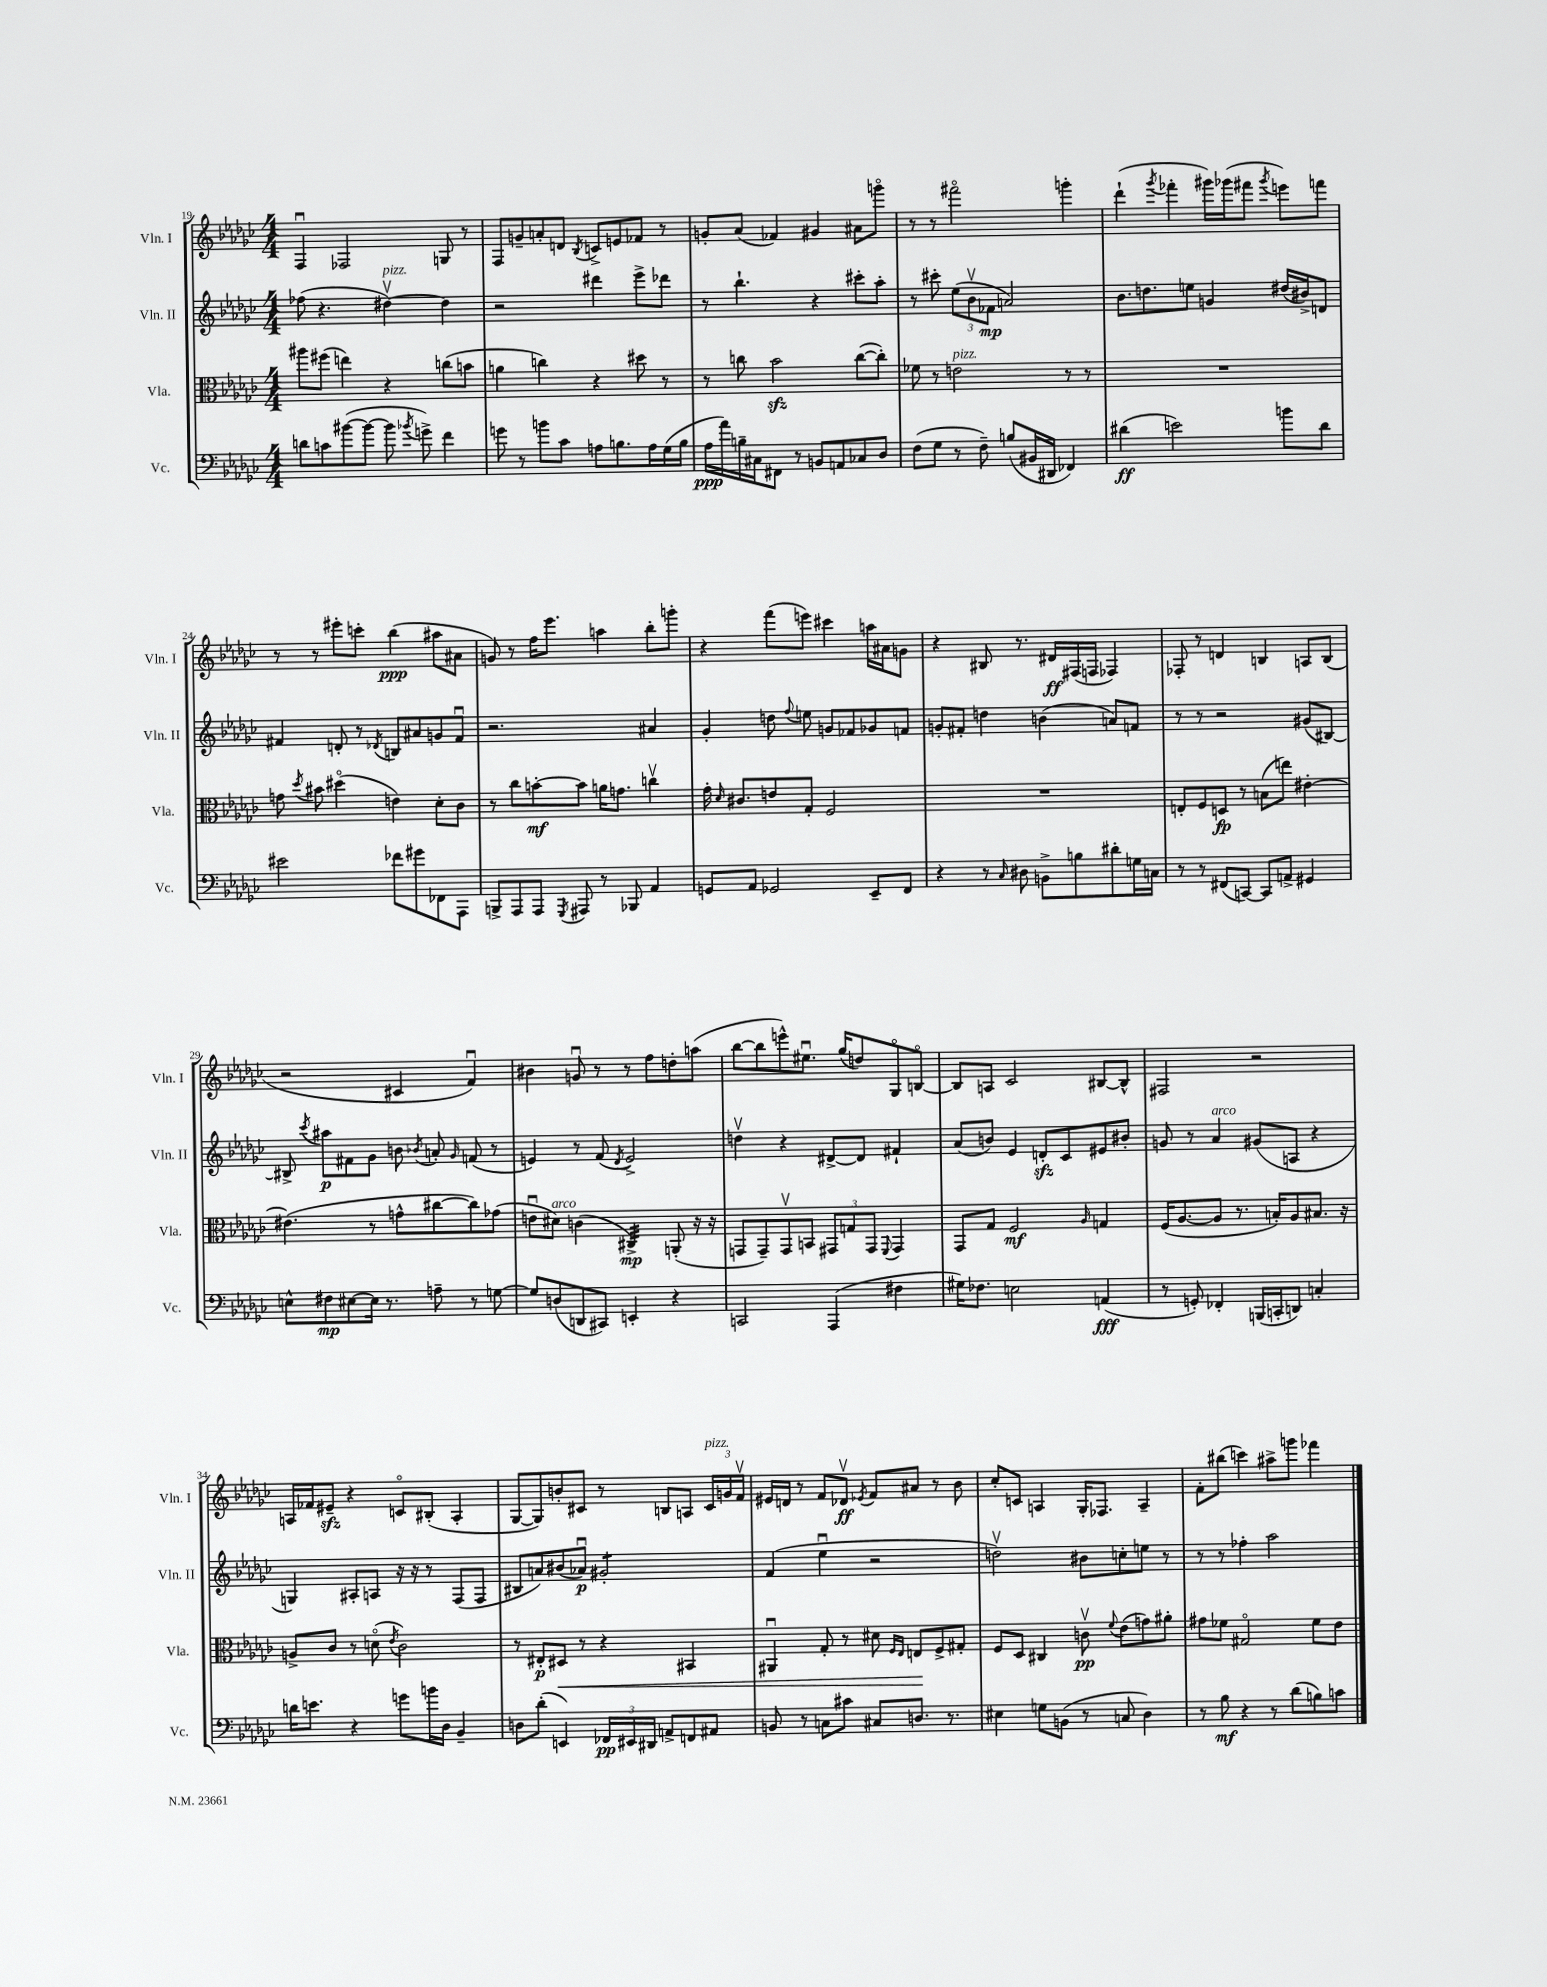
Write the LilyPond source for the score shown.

<<
\new StaffGroup <<
\new Staff = "s0" \with { instrumentName = "Vln. I" shortInstrumentName = "Vln. I" } {
    \clef treble \key ges \major \numericTimeSignature \time 4/4
    \autoBeamOff f4\downbow fes2 g8 r8 |
    f8[ g'8-- a'8-. d'8] \acciaccatura { bes8 } c'8[-> e'8 fes'8] r8 |
    g'8[-. aes'8]( fes'4) gis'4 ais'8[ g'''8]\flageolet |
    r8 r8 fis'''2\flageolet g'''4-. |
    des'''4-!( \acciaccatura { ges'''8 } fes'''4-. gis'''16[) ges'''16( fis'''8] \acciaccatura { ges'''8 } e'''8[) f'''8] |
    r8 r8 eis'''8[-. c'''8]-. bes''4\ppp( ais''8[ ais'8] |
    g'8) r8 f''16[ ees'''8.] a''4 bes''8[-. g'''8]-. |
    r4 f'''8[( e'''8]) cis'''4 a''16[ ais'16 g'8] |
    r4 bis8 r8. dis'16[\ff fis16( f16] fes4) |
    fes8-. r8 d'4 b4 a8[ b8]( |
    r2 cis'4 f'4\downbow) |
    bis'4 g'8\downbow r8 r8 f''8[ d''8-. a''8]( |
    bes''8[~ bes''8 e'''8-^) eis''8.]\downbow ges''16[( d''8) ges8\flageolet b8]~\flageolet |
    b8[ a8] ces'2 bis8[~ bis8]-^ |
    fis2 r2 |
    a16[ fes'16 eis'8]--\sfz r4 c'8[\flageolet bis8]-.( a4-. |
    ges8[~ ges8) b'8-. cis'8] r8 b8[ a8] \tuplet 3/2 { cis'16[^\markup { \italic "pizz." } g'16 f'16]\upbow } |
    eis'16[ d'16] r8 f'8[ des'8]\upbow\ff \acciaccatura { ees'8 } f'8[ ais'8] r8 bes'8 |
    ces''8[-. c'8] a4 ges16[-. fes8.] a4-- |
    f'8[-. bis''8]( c'''4) ais''8[-> g'''8] fes'''4 \bar "|." |
}
\new Staff = "s1" \with { instrumentName = "Vln. II" shortInstrumentName = "Vln. II" } {
    \clef treble \key ges \major \numericTimeSignature \time 4/4
    \autoBeamOff fes''8( r4. dis''4~\upbow^\markup { \italic "pizz." }) dis''4 |
    r2 dis'''4 ees'''8[-> des'''8] |
    r8 bes''4.-! r4 cis'''8[-. aes''8]-. |
    r8 cis'''8-. \tuplet 3/2 { ees''8[( bes'8\upbow fes'8]\mp } a'2) |
    bes'8.[ d''8. e''8] g'4 dis''16[( bis'16->) d'8] |
    fis'4 d'8-. r8 \acciaccatura { des'8 } b8[ ais'8 g'8 fis'8]\downbow |
    r2. ais'4 |
    ges'4-. d''8 \appoggiatura { f''8 } e''8 g'8[ fes'8 ges'8 f'8] |
    g'8[-. fis'8]-. d''4 b'4( a'8[) f'8] |
    r8 r8 r2 gis'8[( bis8]~) |
    bis8-> \acciaccatura { ces'''8 } ais''8[\p fis'8 ges'8] b'8 \acciaccatura { bes'8 } a'8-. \grace { ges'16 } f'8( r8 |
    e'4) r8 f'8( \acciaccatura { des'8 } e'2->) |
    d''4\upbow r4 dis'8[~-> dis'8] fis'4-! |
    aes'8[( b'8]) ees'4 d'8[-.\sfz ces'8 eis'8 bis'8]-. |
    g'8 r8 aes'4^\markup { \italic "arco" } gis'8[( a8] r4 |
    g4) ais8[-. a8] r16 r16 r8 f8[( f8] |
    bis8[ a'8) bis'8( aes'8]\downbow\p) gis'2:8-. |
    f'4( ees''4\downbow r2 |
    d''2\upbow) bis'8[ c''8-. e''8] r8 |
    r8 r8 fes''4-. aes''2 \bar "|." |
}
\new Staff = "s2" \with { instrumentName = "Vla." shortInstrumentName = "Vla." } {
    \clef alto \key ges \major \numericTimeSignature \time 4/4
    \autoBeamOff ais''8[ fis''8]( e''4) r4 c''8[( b'8] |
    a'4 c''4) r4 dis''8 r8 |
    r8 c''8 bes'2\sfz c''8[~( c''8]-.) |
    fes'8 r8 e'2^\markup { \italic "pizz." } r8 r8 |
    R1 |
    g'8 \acciaccatura { des''8 } bis'8 dis''4\flageolet( e'4) des'8[-. ces'8] |
    r8 ces''8[ b'8~-.\mf b'8] a'16[ g'8.] c''4\upbow |
    ges'16-. \grace { des'16 } cis'8.[ e'8 ges8]-. f2 |
    R1 |
    e8[-. f8 d8]\fp r8 b8[( e''8]) eis'4~-. |
    eis'4.( r8 g'8[-^ cis''8~ cis''8) ges'8]( |
    e'8[\downbow dis'8]^\markup { \italic "arco" }) c'4( cis4:32->\mp) a,8-.( r16 r16 |
    g,8[ g,8--) g,8\upbow b,8] \tuplet 3/2 { gis,8[ g8 gis,8] } \appoggiatura { f,8 } gis,4 |
    ges,8[ ges8] f2\mf \grace { aes16 } g4 |
    f16[( aes8.~ aes8] r8. b16[-.) aes8 bis8.] r16 |
    a8[-> ces'8] r8 d'8\flageolet( \acciaccatura { ees'8 } ces'2) |
    r8 eis8[-.\p dis8]\< r8 r4 bis,4 |
    ais,4\downbow ges8-. r8 dis'8 \grace { f16[ ees16] } e8[\! f8-> gis8]-. |
    f8[ des8] cis4 c'8\upbow\pp \appoggiatura { f'8 } ees'8[( g'8) ais'8]-. |
    gis'8[ fes'8] gis2\flageolet fes'8[ ees'8] \bar "|." |
}
\new Staff = "s3" \with { instrumentName = "Vc." shortInstrumentName = "Vc." } {
    \clef bass \key ges \major \numericTimeSignature \time 4/4
    \autoBeamOff d'8[ c'8 bis'8~( bis'8]~ bis'8 \acciaccatura { bes'8 } g'8->) f'4 |
    g'8 r8 b'8[ ces'8] a8[ b8. a16 ges16( b16] |
    aes16[\ppp aes'16) b16-- cis16 fis,8] r8 b,8[ a,8 ces8 des8] |
    f8[( ges8] r8 f8--) b8[( bis,16 dis,16] fes,4) |
    dis'4\ff( e'2) b'8[ dis'8] |
    eis'2 fes'8[ gis'8 fes,8 aes,,8] |
    b,,8[-> aes,,8 aes,,8] \acciaccatura { ges,,8 } ais,,8 r8 bes,,8 aes,4 |
    g,8[ aes,8] ges,2 ees,8[-- f,8] |
    r4 r8 \grace { ces16 } dis8 b,8[-> b8 dis'8-. g16 c16] |
    r8 r8 fis,8[( c,8]~) c,8[ a,8]-> gis,4 |
    e8[-^ fis8\mp eis8~ eis16] r8. a8-- r8 g8~ |
    g8[ d8( d,8 cis,8]) e,4-. r4 |
    c,2 aes,,4( fis4 |
    gis16[) fes8.] e2 a,4\fff( |
    r8 g,8-.) fes,4-. b,,16[( c,16-. d,8]) c4-. |
    d'16[ e'8.] r4 g'8[ b'16 des16] bes,4-- |
    d8[ des'8]-.( e,4) \tuplet 3/2 { fes,16[\pp eis,16 dis,16] } a,8[-> f,8 ais,8] |
    b,8 r8 c8[ cis'8] cis8[ d8.] r8. |
    eis4 g8[ b,8]( r8 c8 des4) |
    r8 bes8\mf r4 r8 des'8[( b8) c'8] \bar "|." |
}
>>
>>
\layout { \context { \Score currentBarNumber = #19 } }
